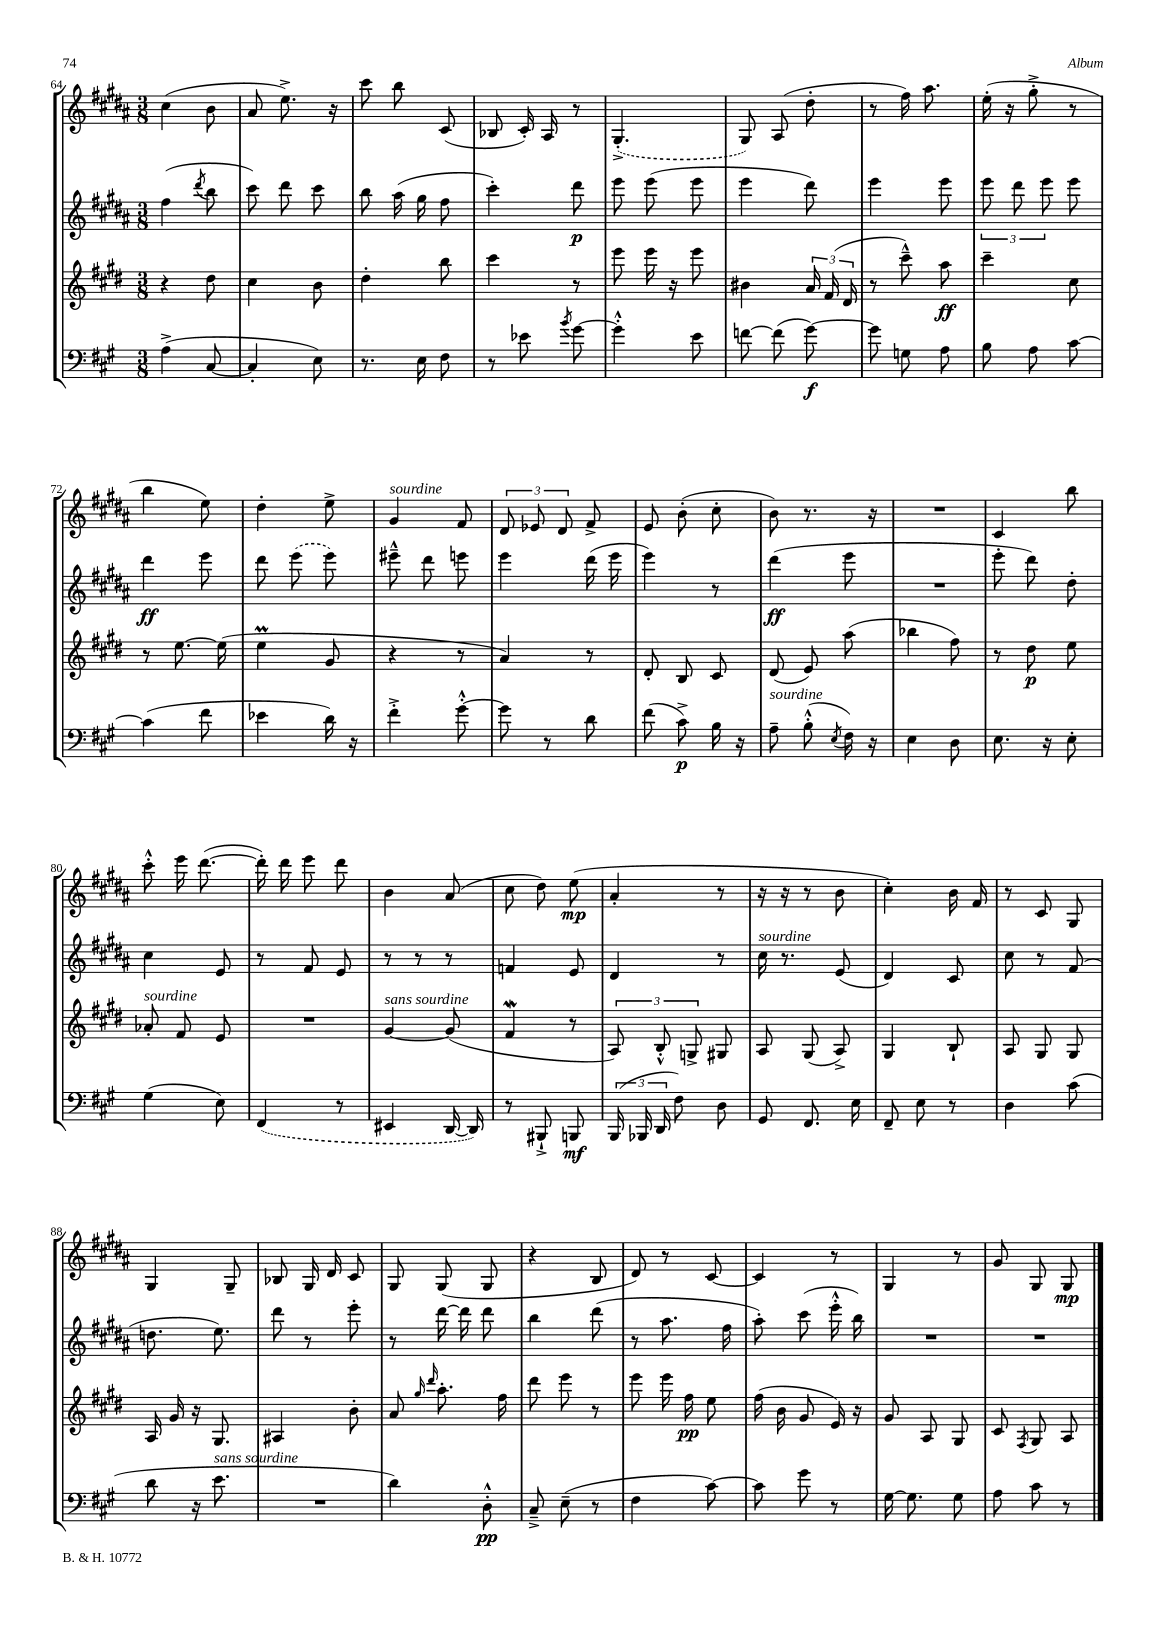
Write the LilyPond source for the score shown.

<<
\new StaffGroup <<
\new Staff = "s0" {
    \clef treble \key b \major \numericTimeSignature \time 3/8
    \autoBeamOff cis''4( b'8 |
    ais'8 e''8.->) r16 |
    cis'''8 b''8 cis'8( |
    bes8 cis'16-.) ais16 r8 |
    \once \slurDashed gis4.-.->( |
    gis8) ais8( dis''8-. |
    r8 fis''16) ais''8. |
    e''16-.( r16 gis''8-.-> r8 |
    b''4 e''8) |
    dis''4-. e''8-> |
    gis'4^\markup { \italic "sourdine" } fis'8 |
    \tuplet 3/2 { dis'8 ees'8 dis'8 } fis'8-> |
    e'8 b'8-.( cis''8-. |
    b'8) r8. r16 |
    R4. |
    cis'4 b''8 |
    cis'''8-.-^ e'''16 dis'''8.~( |
    dis'''16-.) dis'''16 e'''8 dis'''8 |
    b'4 ais'8( |
    cis''8 dis''8) e''8\mp( |
    ais'4-. r8 |
    r16 r16 r8 b'8 |
    cis''4-.) b'16 fis'16 |
    r8 cis'8 gis8 |
    gis4 gis8-- |
    bes8 gis16 dis'16 cis'8 |
    gis8 gis8( gis8 |
    r4 b8 |
    dis'8) r8 cis'8~ |
    cis'4 r8 |
    gis4 r8 |
    gis'8 gis8 gis8\mp \bar "|." |
}
\new Staff = "s1" {
    \clef treble \key b \major \numericTimeSignature \time 3/8
    \autoBeamOff fis''4( \acciaccatura { dis'''8 } b''8 |
    cis'''8) dis'''8 cis'''8 |
    b''8 ais''16( gis''16 fis''8 |
    cis'''4-.) dis'''8\p |
    e'''8 e'''8( e'''8 |
    e'''4 dis'''8) |
    e'''4 e'''8 |
    \tuplet 3/2 { e'''8 dis'''8 e'''8 } e'''8 |
    dis'''4\ff e'''8 |
    dis'''8 \once \slurDashed e'''8( e'''8) |
    eis'''8---^ dis'''8 e'''8 |
    e'''4 dis'''16( e'''16 |
    e'''4) r8 |
    dis'''4\ff( e'''8 |
    R4. |
    e'''8-. dis'''8) dis''8-. |
    cis''4 e'8 |
    r8 fis'8 e'8 |
    r8 r8 r8 |
    f'4 e'8 |
    dis'4 r8 |
    cis''16^\markup { \italic "sourdine" } r8. e'8( |
    dis'4) cis'8 |
    cis''8 r8 fis'8( |
    d''8. e''8.) |
    dis'''8 r8 e'''8-. |
    r8 dis'''16~ dis'''16 dis'''8 |
    b''4 dis'''8( |
    r8 ais''8. fis''16 |
    ais''8-.) cis'''8( e'''16-.-^ b''16) |
    R4. |
    R4. \bar "|." |
}
\new Staff = "s2" {
    \clef treble \key e \major \numericTimeSignature \time 3/8
    \autoBeamOff r4 dis''8 |
    cis''4 b'8 |
    dis''4-. b''8 |
    cis'''4 r8 |
    e'''8 e'''16 r16 e'''8 |
    bis'4 \tuplet 3/2 { a'16 fis'16( dis'16 } |
    r8 cis'''8---^) a''8\ff |
    cis'''4-- cis''8 |
    r8 e''8.~ e''16( |
    e''4\prall gis'8 |
    r4 r8 |
    a'4) r8 |
    dis'8-. b8 cis'8 |
    dis'8( e'8) a''8( |
    bes''4 fis''8) |
    r8 dis''8\p e''8 |
    aes'8-.^\markup { \italic "sourdine" } fis'8 e'8 |
    R4. |
    gis'4~^\markup { \italic "sans sourdine" } gis'8( |
    fis'4\mordent r8 |
    \tuplet 3/2 { a8) b8-.-^ g8-> } gis8 |
    a8 gis8( a8->) |
    gis4 b8-! |
    a8 gis8 gis8 |
    a16 gis'16 r16 gis8. |
    ais4 b'8-. |
    a'8 \grace { gis''16 dis'''16 } a''8.-. fis''16 |
    dis'''8 e'''8 r8 |
    e'''8 e'''16 fis''16\pp e''8 |
    fis''16( b'16 gis'8 e'16) r16 |
    gis'8 a8 gis8 |
    cis'8 \acciaccatura { fis8 } gis8 a8 \bar "|." |
}
\new Staff = "s3" {
    \clef bass \key a \major \numericTimeSignature \time 3/8
    \autoBeamOff a4->( cis8~ |
    cis4-. e8) |
    r8. e16 fis8 |
    r8 ees'8 \acciaccatura { b'8 } gis'8~ |
    gis'4-.-^ e'8 |
    f'8~ f'8( gis'8~\f) |
    gis'8 g8 a8 |
    b8 a8 cis'8~ |
    cis'4( fis'8 |
    ees'4 d'16) r16 |
    fis'4-.-> gis'8~-.-^ |
    gis'8 r8 d'8 |
    fis'8( cis'8->\p) b16 r16 |
    a8--^\markup { \italic "sourdine" } b8-.-^( \acciaccatura { e8 } fis16) r16 |
    e4 d8 |
    e8. r16 e8-. |
    gis4( e8) |
    \once \slurDashed fis,4( r8 |
    eis,4 d,16~ d,16) |
    r8 bis,,8-!-> b,,8\mf |
    \tuplet 3/2 { b,,16( bes,,16 d,16 } fis8) d8 |
    gis,8 fis,8. e16 |
    fis,8-- e8 r8 |
    d4 cis'8( |
    d'8 r16 e'8.^\markup { \italic "sans sourdine" } |
    R4. |
    d'4) d8-.-^\pp |
    cis8---> e8--( r8 |
    fis4 cis'8~) |
    cis'8 gis'8 r8 |
    gis16~ gis8. gis8 |
    a8 cis'8 r8 \bar "|." |
}
>>
>>
\layout { \context { \Score currentBarNumber = #64 } }
